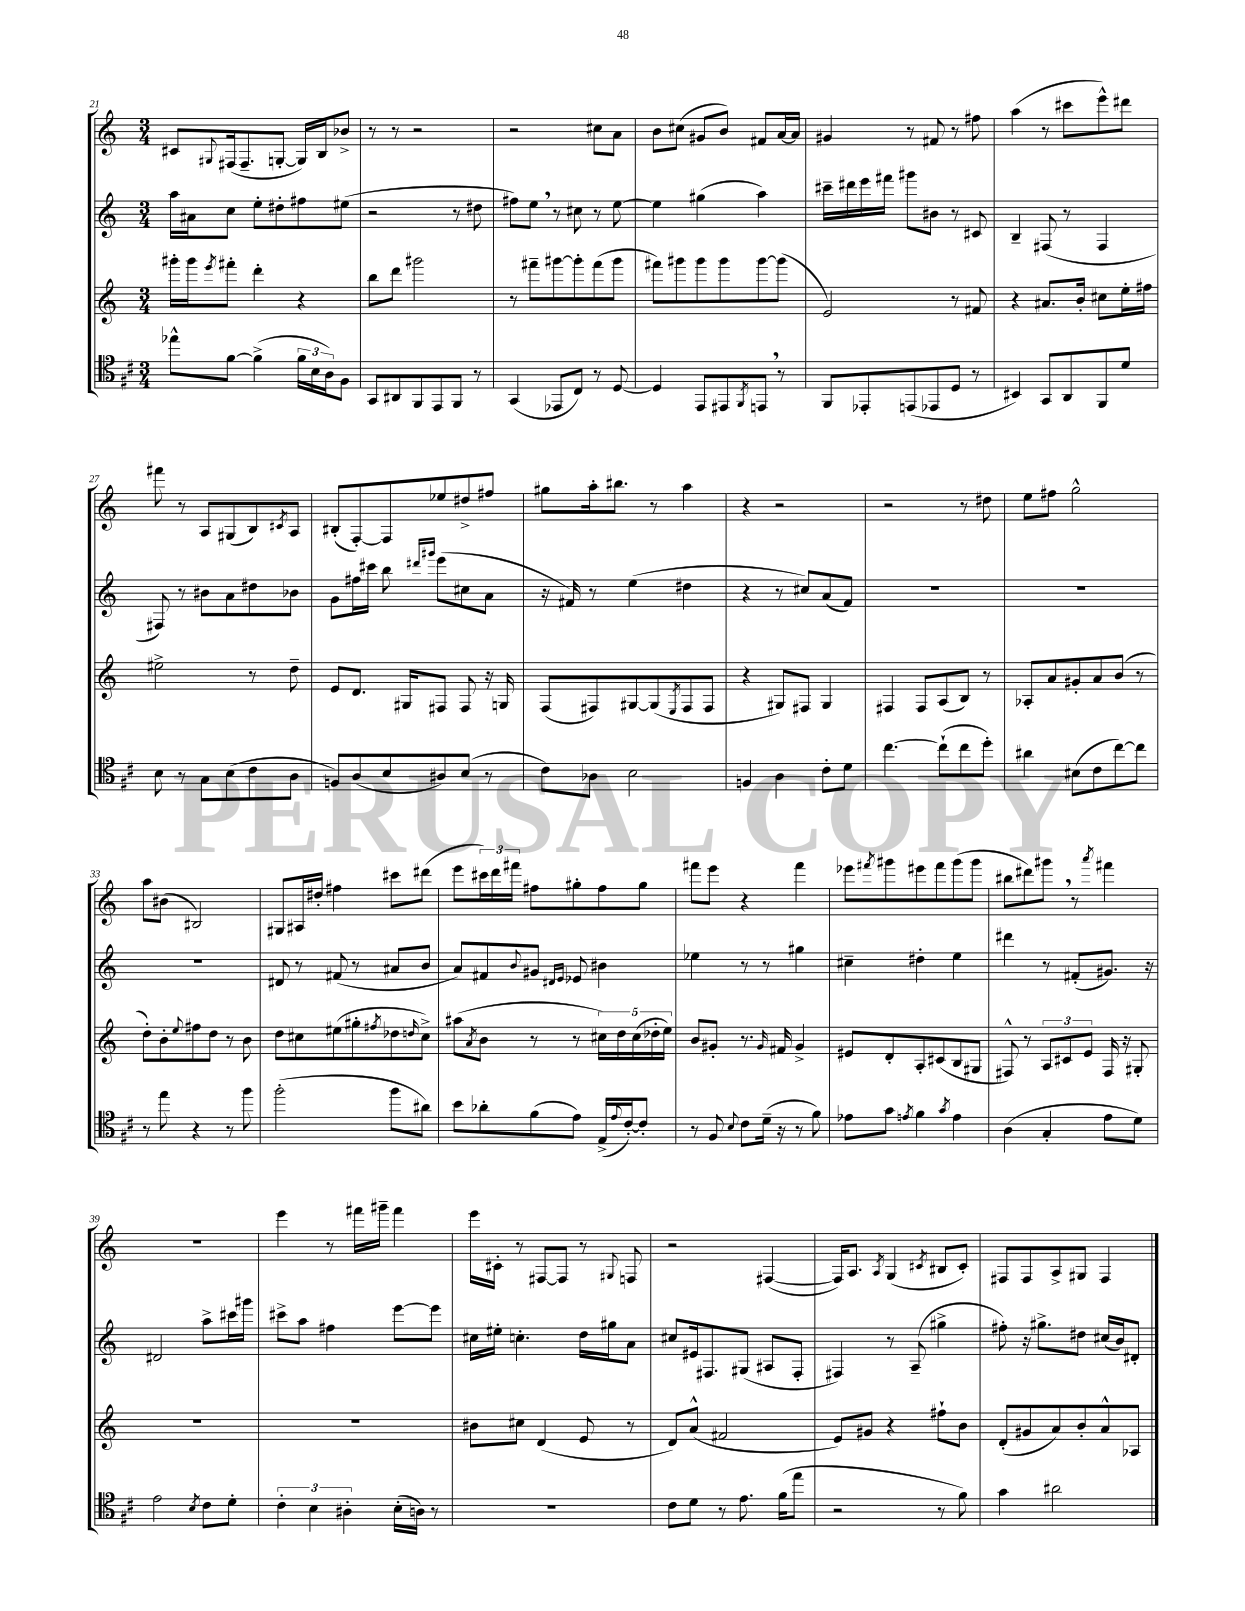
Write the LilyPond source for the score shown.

<<
\new StaffGroup <<
\new Staff = "s0" {
    \clef treble \key c \major \numericTimeSignature \time 3/4
    cis'8 \appoggiatura { gis8 } fis16( fis8.-- g8~-. g16) b16 bes'8-> |
    r8 r8 r2 |
    r2 cis''8 a'8 |
    b'8 cis''8( gis'8 b'8) fis'8 a'16~ a'16 |
    gis'4 r8 fis'8 r8 fis''8 |
    a''4( r8 cis'''8 e'''8-^) dis'''8 |
    fis'''8 r8 a8 gis8( b8) \acciaccatura { cis'8 } a8 |
    bis8-.( f8~-.) f8 ees''8 dis''8-> fis''8 |
    gis''8 a''16-. bis''8. r8 a''4 |
    r4 r2 |
    r2 r8 dis''8 |
    e''8 fis''8 g''2-^ |
    a''8 bis'8( bis2) |
    gis8 ais16 dis''16-. fis''4 cis'''8 dis'''8( |
    e'''8 \tuplet 3/2 { cis'''16) d'''16 fis'''16 } fis''8 gis''8-. fis''8 gis''8 |
    fis'''8 e'''8 r4 fis'''4 |
    ees'''8 \acciaccatura { fis'''8 } gis'''8 eis'''8 fis'''8 gis'''8( gis'''8 |
    bis''8 dis'''8) gis'''8 \breathe r8 \acciaccatura { a'''8 } fis'''4 |
    R2. |
    e'''4 r8 fis'''16 gis'''16-- fis'''4 |
    e'''16 cis'16-. r8 fis8~ fis8 r8 \appoggiatura { gis8 } f8 |
    r2 fis4~( |
    fis16) a8. \acciaccatura { a8 } g4( \acciaccatura { cis'8 } bis8 cis'8-.) |
    fis8 fis8 a8-> gis8 fis4 \bar "|." |
}
\new Staff = "s1" {
    \clef treble \key c \major \numericTimeSignature \time 3/4
    a''16 ais'16 c''8 e''8-. dis''8-. fis''8 eis''8( |
    r2 r8 dis''8 |
    fis''8) e''8 \breathe r8 cis''8 r8 e''8~ |
    e''4 gis''4( a''4) |
    cis'''16-- dis'''16 e'''16 fis'''16 gis'''8 bis'8 r8 cis'8 |
    b4-- fis8( r8 fis4 |
    fis8) r8 bis'8 a'8 dis''8 bes'8 |
    g'8 fis''16 cis'''16 b''8 \grace { dis'''16 gis'''16 } e'''8( cis''8 a'8 |
    r16 fis'16) r8 e''4( dis''4 |
    r4 r8 cis''8) a'8( f'8) |
    R2. |
    R2. |
    R2. |
    dis'8 r8 fis'8( r8 ais'8 b'8 |
    a'8) fis'8 \appoggiatura { b'8 } gis'8 \grace { dis'16 e'16 } ees'8 bis'4 |
    ees''4 r8 r8 gis''4 |
    cis''4-- dis''4-. e''4 |
    dis'''4 r8 fis'8-.( gis'8.) r16 |
    dis'2 a''8-> cis'''16 gis'''16 |
    cis'''8-> a''8 fis''4 e'''8~ e'''8 |
    cis''16 eis''16-. c''4.-. d''16 gis''16 a'8 |
    cis''8 eis'16 fis8. gis8( ais8 fis8-. |
    fis4) r8 a8--( gis''4-> |
    fis''8-.) r16 gis''8.-> dis''8 cis''16( b'16) dis'8-. \bar "|." |
}
\new Staff = "s2" {
    \clef treble \key c \major \numericTimeSignature \time 3/4
    gis'''16-. gis'''16 \acciaccatura { e'''8 } fis'''8-. d'''4-. r4 |
    b''8 d'''8 gis'''2 |
    r8 fis'''8-- gis'''8~ gis'''8-. fis'''8( gis'''8 |
    fis'''8) gis'''8 gis'''8 gis'''8 gis'''8~ gis'''8( |
    e'2) r8 fis'8 |
    r4 ais'8. b'16-. cis''8 e''16-. fis''16 |
    eis''2-> r8 d''8-- |
    e'8 d'8. gis16 fis8 fis8 r16 g16 |
    f8( fis8) gis8~ gis8( \acciaccatura { e8 } fis8 fis8 |
    r4 gis8) fis8 gis4 |
    fis4 fis8 a8( b8) r8 |
    aes8-. a'8 gis'8-. a'8 b'8( r8 |
    d''8-.) b'8-. \appoggiatura { e''8 } fis''8 d''8 r8 b'8 |
    d''8 cis''8 eis''8( gis''8-. \acciaccatura { fis''8 } des''8 \grace { d''16 } cis''8->) |
    ais''8( \acciaccatura { a'8 } b'8 r8 r8 \tuplet 5/4 { cis''16) d''16 cis''16( des''16-. e''16) } |
    b'8 gis'8-. r8. \grace { gis'16 } fis'16 gis'4-> |
    eis'8 d'8-. a8-. cis'8( b8 gis8 |
    fis8-^) r8 \tuplet 3/2 { a8 cis'8 e'8 } fis16 r16 gis8-. |
    R2. |
    R2. |
    bis'8 cis''8 d'4( e'8 r8 |
    d'8) a'8-^( fis'2 |
    e'8) gis'8 r4 fis''8-! b'8 |
    d'8-.( gis'8 a'8) b'8-. a'8-^ aes8 \bar "|." |
}
\new Staff = "s3" {
    \clef tenor \key d \major \numericTimeSignature \time 3/4
    ees''8-^ fis'8~ fis'4->( \tuplet 3/2 { fis'16 b16 a16) } fis8 |
    g,8 ais,8 fis,8 e,8 fis,8 r8 |
    g,4( ees,8 cis8) r8 d8~ |
    d4 e,8 eis,8 \acciaccatura { fis,8 } e,8 \breathe r8 |
    fis,8 ees,8-. e,8( ees,8 d8 r8 |
    bis,4) g,8 a,8 fis,8 d'8 |
    b8 r8 g8 b8( cis'8 a8 |
    f8) a8( b8 ais8) b8( r8 |
    cis'8) aes8 b2 |
    f4 a4 cis'8-. d'8 |
    cis''4.~ cis''8-!( cis''8 d''8-.) |
    ais'4 bis8( cis'8 cis''8~) cis''8 |
    r8 e''8 r4 r8 fis''8 |
    fis''2-.( fis''8 ais'8) |
    b'8 aes'8-. fis'8( e'8) e16->( \appoggiatura { e'8 } cis'16~-.) cis'8-. |
    r8 fis8 \appoggiatura { b8 } cis'8 d'16--( r16 r8 fis'8) |
    ees'8 g'8 \acciaccatura { e'8 } fis'4 \acciaccatura { g'8 } e'4 |
    a4( g4-. e'8 d'8) |
    e'2 \acciaccatura { b8 } cis'8 d'8-. |
    \tuplet 3/2 { cis'4-. b4 ais4-. } b16-.( a16) r8 |
    R2. |
    cis'8 d'8 r8 e'8. fis'16( e''8 |
    r2 r8 fis'8) |
    g'4 ais'2 \bar "|." |
}
>>
>>
\layout { \context { \Score currentBarNumber = #21 } }
